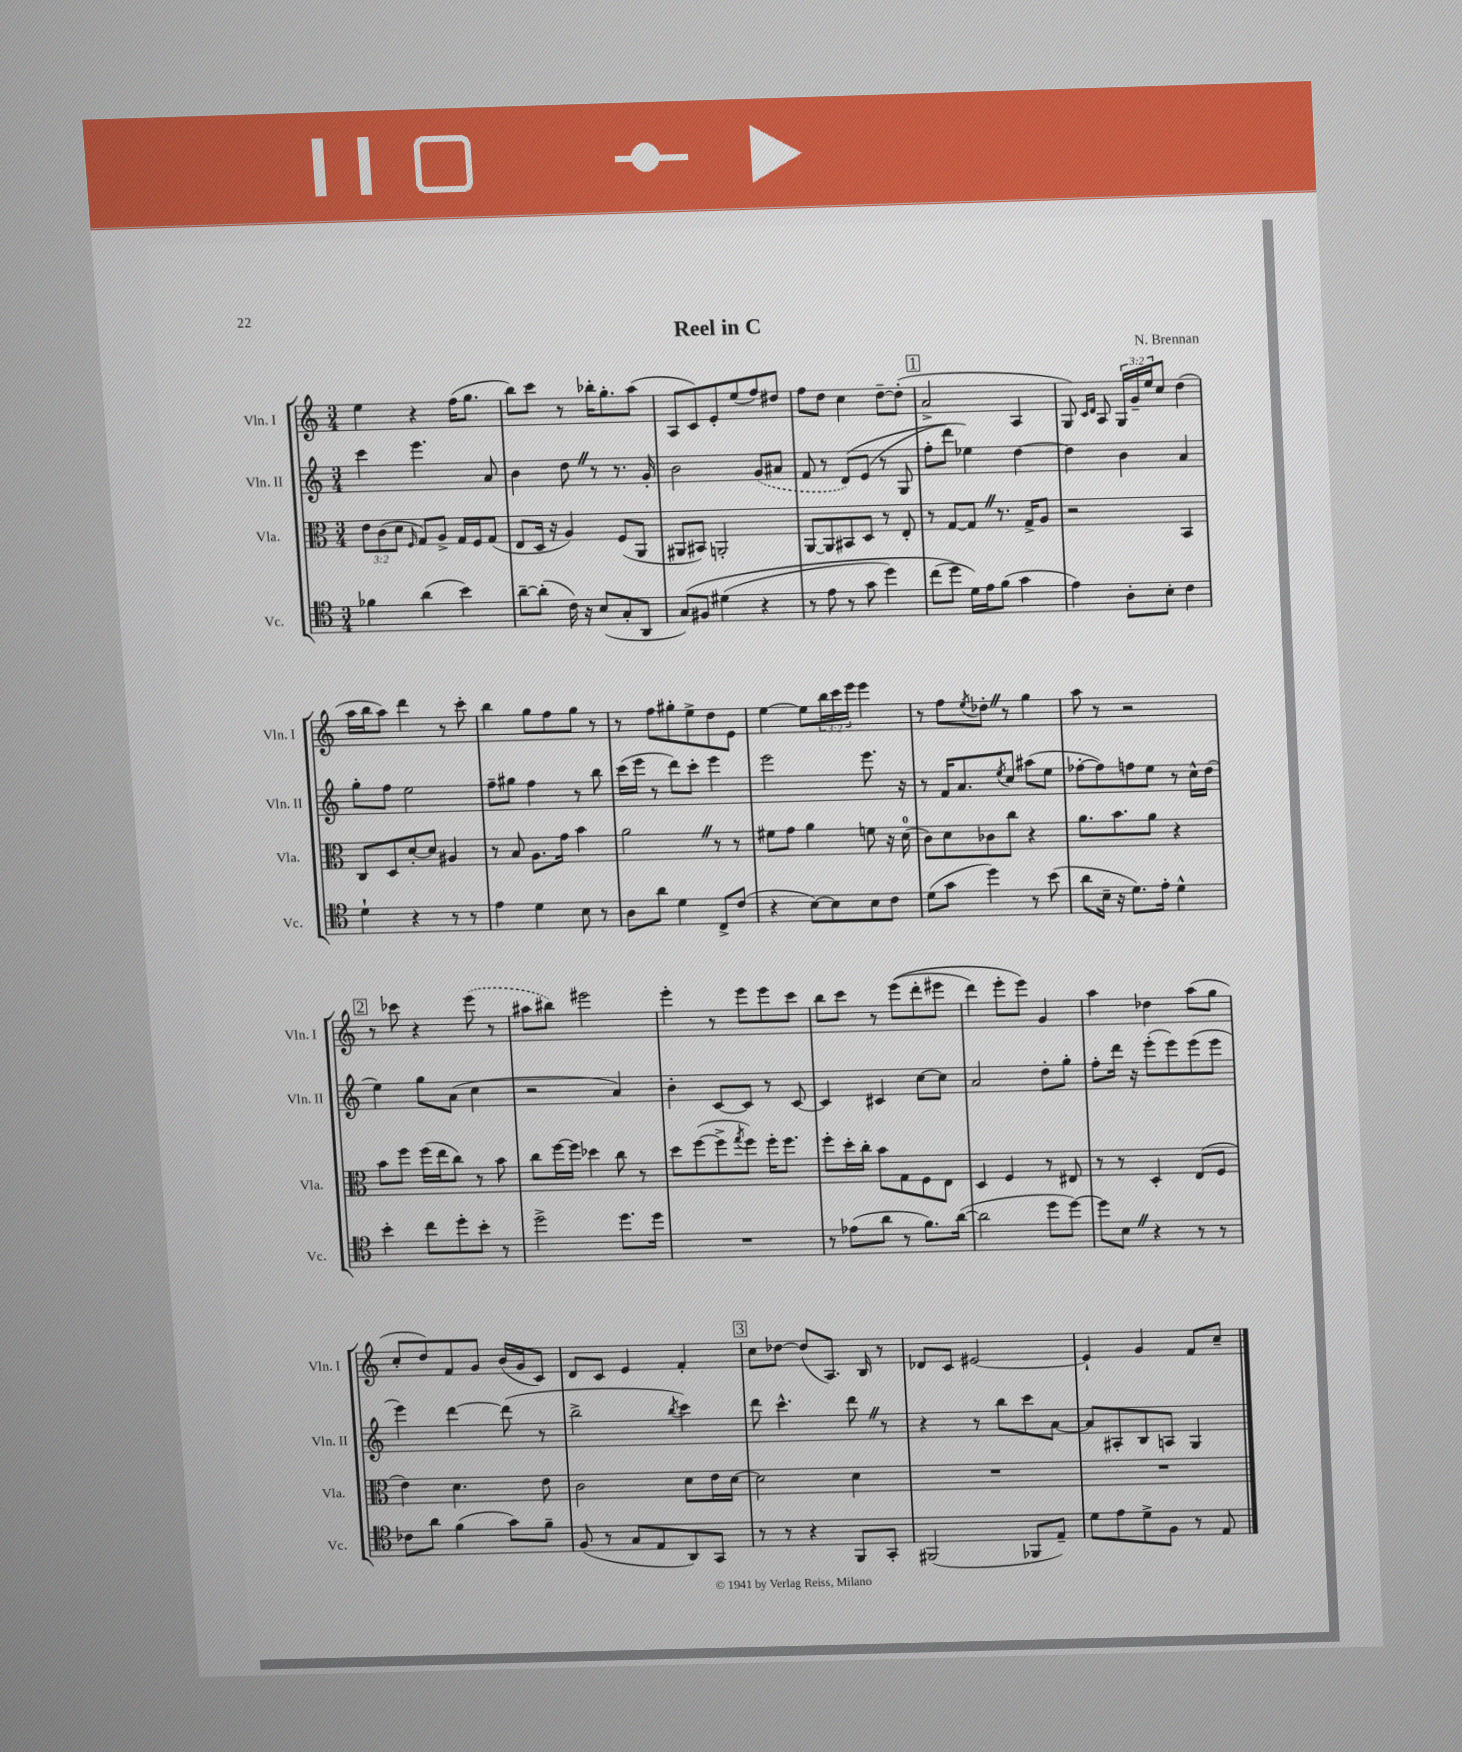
\header { title = "Reel in C" composer = "N. Brennan" }
<<
\new StaffGroup <<
\new Staff = "s0" \with { instrumentName = "Vln. I" shortInstrumentName = "Vln. I" } {
    \clef treble \key c \major \numericTimeSignature \time 3/4 \override Staff.TupletNumber.text = #tuplet-number::calc-fraction-text
    e''4 r4 f''16( g''8. |
    b''8) c'''8 r8 bes''16-. g''8.-. a''8( |
    a8 c'8) e'8-. e''8( f''8) dis''8 |
    f''8 d''8 c''4 d''8~-- d''8-.( |
    \mark \markup { \box "1" } a'2-> a4 |
    g8) \grace { c'16 d'16 } a8 \tuplet 3/2 { g16 g'16-- e''16 } c''8 d''4( |
    a''16 b''16 a''8) d'''4 r8 c'''8-. |
    b''4 g''8 f''8 g''8 r8 |
    r8 f''8 gis''8-. e''8-> d''8 e'8 |
    e''4~ e''8 \tuplet 3/2 { b''16 c'''16 e'''16 } e'''4 |
    r8 f''8 \acciaccatura { e''8 } des''8-. \once \override BreathingSign.text = \markup { \musicglyph "scripts.caesura.straight" } \breathe r8 g''4 |
    a''8 r8 r2 |
    \mark \markup { \box "2" } r8 ces'''8 r4 \once \slurDashed e'''8( r8 |
    ais''8 bis''8) eis'''2 |
    e'''4-. r8 e'''8 e'''8 c'''8 |
    b''8 c'''8 r8 e'''8(\( d'''8-. eis'''8 |
    d'''4) e'''8-. e'''8\) g'4 |
    a''4 des''4 a''8( g''8 |
    c''8-. d''8) f'8 g'8 b'16( g'16 c'8) |
    d'8 c'8 e'4 f'4-. |
    \mark \markup { \box "3" } c''8 des''8~ des''8( a8.) b16 r8 |
    des'8 c'8 eis'2~ |
    eis'4-! g'4 f'8 c''8-- \bar "|." |
}
\new Staff = "s1" \with { instrumentName = "Vln. II" shortInstrumentName = "Vln. II" } {
    \clef treble \key c \major \numericTimeSignature \time 3/4
    c'''4 e'''4. a'8 |
    b'4 d''8 \once \override BreathingSign.text = \markup { \musicglyph "scripts.caesura.straight" } \breathe r8 r8. g'16-. |
    b'2 \once \slurDashed g'8( ais'8 |
    f'8 r8 d'8)\( e'8( r8 g8 |
    \mark \markup { \box "1" } f''8-. d'''8) ees''4\) d''4~ |
    d''4 b'4 a'4 |
    g''8-. f''8 e''2 |
    f''8-- gis''8 f''4 r8 b''8 |
    c'''16( e'''16 r8 d'''8) c'''8-. e'''4 |
    e'''2 e'''8. r16 |
    r8 f'16 a'8. \acciaccatura { e''8 } c''8 ais''8( e''8 |
    fes''8~-. fes''8) f''8 e''8 r8 c''16-^ d''16( |
    \mark \markup { \box "2" } e''4) g''8 a'8( c''4 |
    r2 a'4) |
    b'4-. c'8~ c'8 r8 c'8~ |
    c'4 cis'4 c''8~ c''8 |
    a'2 d''8-. g''8-. |
    f''8-. d'''16 r16 e'''8-.( e'''8) e'''8( e'''8 |
    e'''4) d'''4~ d'''8( r8 |
    b''2-> \acciaccatura { b''8 } c'''4) |
    \mark \markup { \box "3" } d'''8 c'''4.-^ d'''8 \once \override BreathingSign.text = \markup { \musicglyph "scripts.caesura.straight" } \breathe r8 |
    r4 r8 b''8 c'''8 a'8~ |
    a'8 ais8-. b8 a8 g4 \bar "|." |
}
\new Staff = "s2" \with { instrumentName = "Vla." shortInstrumentName = "Vla." } {
    \clef alto \key c \major \numericTimeSignature \time 3/4 \override Staff.TupletNumber.text = #tuplet-number::calc-fraction-text
    \tuplet 3/2 { e'8 c'8( d'8 } \grace { f16 } g8) a8-> g16 f16 g8( |
    e8 d16 r16 a4) f8( a,8 |
    ais,8 bis,8) a,2-. |
    a,8~ a,8 bis,8 d8 r8 e8-. |
    \mark \markup { \box "1" } r8 g8~ g8 \once \override BreathingSign.text = \markup { \musicglyph "scripts.caesura.straight" } \breathe r8. g16-> a8 |
    r2 b,4 |
    c8 d8 d'8~-. d'8 ais4 |
    r8 b8 a8. g'16 b'4 |
    a'2 \once \override BreathingSign.text = \markup { \musicglyph "scripts.caesura.straight" } \breathe r8 r8 |
    fis'8 g'8 a'4 f'8 r16 d'16-0( |
    c'8) d'8 ces'8 c''8 r4 |
    a'8. b'8. a'8 r4 |
    \mark \markup { \box "2" } b'8 f''8 f''16( e''16 c''8) r8 b'8 |
    c''8 f''16~ f''16 des''4 c''8 r8 |
    d''8 f''8~( f''8-> \acciaccatura { g''8 } f''8) f''16-. f''8. |
    f''8-. d''16-. c''16-. b'8 g8 f8 e8 |
    d4 f4 r8 eis8 |
    r8 r8 d4-. e8( f8 |
    e'4) d'4. e'8 |
    c'2 d'8 e'16 d'16~ |
    \mark \markup { \box "3" } d'2 d'4 |
    R2. |
    R2. \bar "|." |
}
\new Staff = "s3" \with { instrumentName = "Vc." shortInstrumentName = "Vc." } {
    \clef tenor \key c \major \numericTimeSignature \time 3/4
    fes'4 a'4( b'4) |
    a'8~-- a'8-.( c'16) r16 b8( g8-. a,8 |
    g8)\( fis8 dis'4( r4 |
    r8 e'8 r8 g'8 d''4) |
    \mark \markup { \box "1" } c''8( d''8\) d'16) e'16 f'8( g'4 |
    e'4) a8-. b8-. c'4 |
    d'4-! r4 r8 r8 |
    e'4 d'4 b8 r8 |
    a8 a'8 d'4 c8-> c'8( |
    r4 b8~) b8 b8 c'8 |
    d'8( g'8 d''4) r8 b'8( |
    a'8 b16-- r16 d'8.) e'16-. d'4-^ |
    \mark \markup { \box "2" } b'4-. c''8 d''8-. b'8-. r8 |
    d''2-> d''8. d''16 |
    R2. |
    r8 ees'8( a'8 r8 f'8.) a'16~( |
    a'2 d''8 d''8~) |
    d''8 b8 \once \override BreathingSign.text = \markup { \musicglyph "scripts.caesura.straight" } \breathe r4 r8 r8 |
    ces'8 a'8 f'4( g'8) f'8-- |
    f8( r8 g8 e8 a,8) g,8 |
    \mark \markup { \box "3" } r8 r8 r4 f,8 g,8-. |
    fis,2( fes,8 e8--) |
    d'8 e'8 d'8-> f8 r8 e8 \bar "|." |
}
>>
>>
\layout { \context { \Score \remove "Bar_number_engraver" } }
